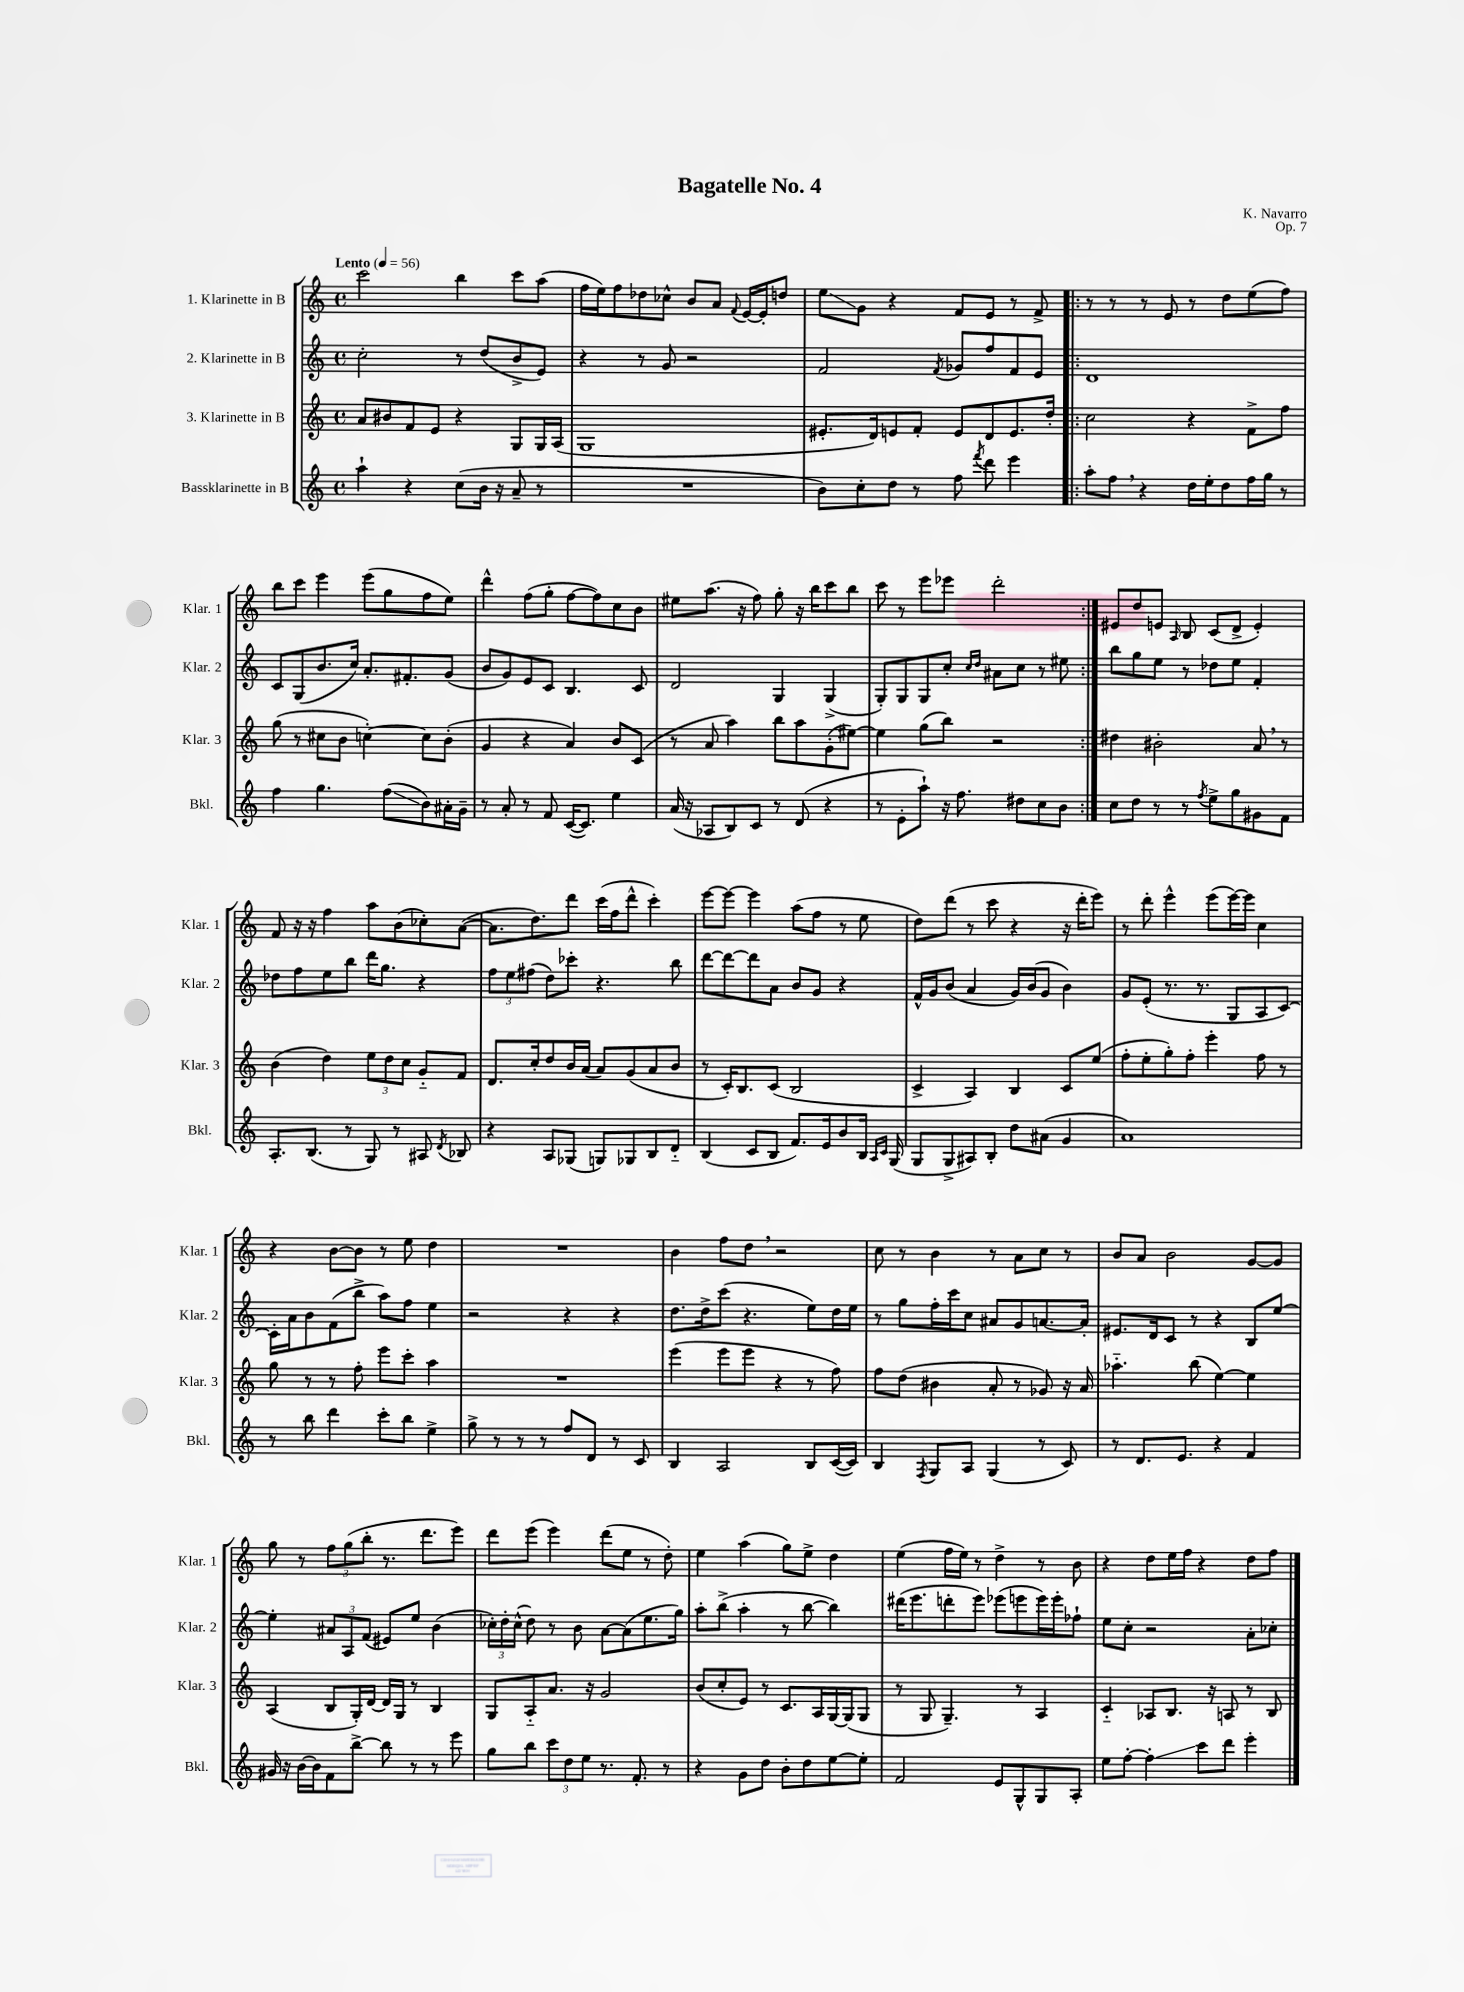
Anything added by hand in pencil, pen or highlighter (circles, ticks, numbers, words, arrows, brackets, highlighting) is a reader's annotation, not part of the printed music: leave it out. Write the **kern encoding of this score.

**kern	**kern	**kern	**kern
*staff4	*staff3	*staff2	*staff1
*clefG2	*clefG2	*clefG2	*clefG2
*k[]	*k[]	*k[]	*k[]
*M4/4	*M4/4	*M4/4	*M4/4
*met(c)	*met(c)	*met(c)	*met(c)
*MM56	*MM56	*MM56	*MM56
4aa`\	8a/L	2cc'\	2ccc\
.	8b#/	.	.
4r	8f/	.	.
.	8e/J	.	.
(8cc\L	4r	8r	4bb\
16b\Jk	.	(8dd/L	.
16r	.	.	.
8a~/	8G/L	8b^/	8ccc\L
8r	16G/L	8e/J)	(8aa\J
.	(16A/JJ	.	.
=	=	=	=
1r	1G	4r	16ff\LL
.	.	.	16ee\J)
.	.	.	8ff\
.	.	8r	8dd-\
.	.	8g/	8cc-^^\J
.	.	2r	8b/L
.	.	.	8a/J
.	.	.	8qqf/
.	.	.	[16e/LL
.	.	.	16e'/]J
.	.	.	8dd/J
=	=	=	=
8b\L)	8.e#'/L	2f/	8ee\L
8cc'\	.	.	8g\J
.	16d/k)	.	.
8dd\J	8e/	.	4r
8r	8f'/J	.	.
.	.	8qf/	.
8ff\	8e/L	8g-/L	8f/L
8qfff/	.	.	.
8ddd\	8d/	8ff/	8e/J
4eee\	8.e/	8f/	8r
.	.	8e/J	8f^/
.	16dd'/Jk	.	.
=!|:	=!|:	=!|:	=!|:
8aa'\L	2cc\	1d	8r
8ff\J	.	.	8r
4r	.	.	8r
.	.	.	8e/
16dd\LL	4r	.	8r
16ee'\J	.	.	.
8dd\	.	.	8dd\L
16ff\L	8f^\L	.	(8ee\
16gg\JJ	.	.	.
8r	8ff\J	.	8ff\J)
=	=	=	=
4ff\	(8gg\	8c/L	8bb\L
.	8r	(8G/	8ccc\J
4.gg\	8cc#\L	8.b/	4eee\
.	8b\J	.	.
.	.	16cc/Jk)	.
.	[4cc'\)	8.a'/L	(8eee\L
(8ff\L	.	.	8gg\
.	.	8.f#'/	.
8b\)	8cc\]L	.	8ff\
16a#'\L	(8b'\J	(8g/J	8ee\J)
16g~\JJ	.	.	.
=	=	=	=
8r	4g/	8b/L	4ddd^^\
8a'/	.	8g/)	.
8r	4r	8e/	(8ff\L
8f/	.	8c/J	8gg'\J
([16c/LK	4a/)	4.B/	[8ff\L
8.c/]J)	.	.	.
.	.	.	8ff\])
4ee\	8b/L	.	8cc\
.	(8c/J	8c/	8b\J
=	=	=	=
(16a/	8r	2d/	8ee#\L
16r	.	.	.
8A-/L	8a/	.	(8.aa\J
8B/)	4aa\)	.	.
.	.	.	16r
8c/J	.	.	8ff\)
8r	8bb\L	4G/	8gg'\
(8d/	8aa\	.	16r
.	.	.	16bb\LK
4r	(8g'\	(4G^/	8ccc\
.	[8ee#\J)	.	8bb\J
=	=	=	=
8r	4ee#\]	8G'/L)	8ccc\
8e'\L	.	8G/	8r
8aa`\J)	(8gg\L	8G/	8eee\L
16r	8bb\J)	8cc'/J	8eee-\J
8.ff\	.	.	.
.	.	16qqcc/LL	.
.	.	16qqdd/JJ	.
.	2r	8a#\L	2ddd'\
8dd#\L	.	8cc\J	.
8cc\	.	8r	.
8b\J	.	8ee#\	.
=:|!	=:|!	=:|!	=:|!
8cc\L	4dd#\	8bb\L	8e#/L
8dd\J	.	8gg\	8dd/
8r	2b#'\	8ee\J	8e/J
.	.	.	16qqA/
8r	.	8r	8B/
8qff/	.	.	.
8ee^\L	.	8dd-\L	(8c/L
8gg\	.	8ee\J	8d^/J
8g#\	8a/	4f'/	4e'/)
8f\J	8r	.	.
=	=	=	=
8.A'/L	(4b\	8dd-\L	8f/
.	.	8ff\	16r
(8.B/J	.	.	16r
.	4dd\)	8ee\	4ff\
8r	.	8bb\J	.
8G/)	12ee\L	16ddd\LK	8aa\L
.	.	8.gg\J	.
.	12dd\	.	.
8r	.	.	(8b\
.	12cc\J	.	.
8A#/	8g'~/L	4r	8cc-'\)
8qd/	.	.	.
8B-/	8f/J	.	([8a\J
=	=	=	=
4r	8.d/L	12ff\L	8.a\]L
.	.	12ee\	.
.	.	(12ff#\J	.
.	16cc'/k	.	8.dd\)
8A/L	8dd/	8dd\L)	.
(8G-/J	16b/L	8ccc-'\J	8ddd\J
.	(16a/JJ	.	.
8G/L)	8a/L)	4.r	(16ccc\LL
.	.	.	16ff\J
8G-/	(8g/	.	8ddd^^\J
8B/	8a/	.	4ccc'\)
8d'~/J	8b/J	8bb\	.
=	=	=	=
(4B/	8r	[8ddd\L	[8eee\L
.	16c'/LK)	8ddd\_	8eee\_J
.	8.B/	.	.
8c/L	.	8ddd\]	4eee\]
8B/J	(8c/J	8a\J	.
8.f/L)	2B/	8b/L	(8aa\L
.	.	8g/J	8ff\J
16e/k	.	.	.
8b/	.	4r	8r
16B/Jk	.	.	8ee\
16qqA/LL	.	.	.
16qqc/JJ	.	.	.
(16G/	.	.	.
=	=	=	=
8G/L	4c^/	16f^^/LL	8dd\L)
.	.	16g/J	.
8G^/	.	(8b/J	(8ddd\J
8A#/)	4A/)	4a/	8r
8B'/J	.	.	8ccc\
8dd\L	4B/	16g/LL)	4r
.	.	(16b/J	.
(8a#\J	.	8g/J	.
4g/	8c/L	4b\)	16r
.	.	.	16ddd'\LK
.	(8ee/J	.	8eee\J)
=	=	=	=
1a)	8ff'\L	8g/L	8r
.	8ee'\	(8e'/J	8ddd'\
.	8gg'\)	8.r	4eee^^\
.	8ff'\J	.	.
.	.	8.r	.
.	4eee'\	.	(8eee\L
.	.	8G/L	[16eee\L)
.	.	.	16eee\]JJ
.	8ff\	8A/	4cc\
.	8r	[8c/J)	.
=	=	=	=
8r	8gg\	16c'\]LL	4r
.	.	16a\J	.
8bb\	8r	8b\	.
4ddd\	8r	(8f\	[8b\L
.	8ff'\	8bb^\J	8b\]J
8ccc'\L	8eee\L	8aa\L)	8r
8bb\J	8ccc'\J	8ff\J	8ee\
4ee^\	4aa\	4ee\	4dd\
=	=	=	=
8gg^\	1r	2r	1r
8r	.	.	.
8r	.	.	.
8r	.	.	.
8ff/L	.	4r	.
8d/J	.	.	.
8r	.	4r	.
8c/	.	.	.
=	=	=	=
4B/	(4eee\	8.dd\L	4b\
.	.	16dd^\k	.
2A/	8eee\L	(8ccc\J	8ff\L
.	8eee\J	4.r	8dd\J
.	4r	.	2r
8B/L	8r	8ee\L)	.
([16c/L	8ff\)	16dd\L	.
16c/]JJ)	.	16ee\JJ	.
=	=	=	=
4B/	8ff\L	8r	8cc\
.	(8dd\J	8gg\L	8r
8qF/	.	.	.
8G/L	4b#\	16ff'\L	4b\
.	.	16ccc\J	.
8A/J	.	8cc\J	.
(4G/	8a'/	8a#/L	8r
.	8r	8g/	8a\L
8r	8g-/)	[8.a/	8cc\J
8c/)	16r	.	8r
.	16a/	16a'/]Jk	.
=	=	=	=
8r	4.aa-'~\	8.e#/L	8b/L
8.d/L	.	.	8a/J
.	.	16d/k	.
.	.	8c/J	2b\
8.e/J	.	.	.
.	(8bb\	8r	.
4r	[4ee\)	4r	.
4f/	4ee\]	8B/L	[8g/L
.	.	[8ee/J	8g/]J
=	=	=	=
16g#/	(4A/	4ee'\]	8gg\
16r	.	.	.
[16b\LL	.	.	8r
16b\]J	.	.	.
8f\	8B/L	12a#/L	12ff\L
.	.	12A/	(12gg\
[8bb^\J	16G'/L)	.	.
.	.	(12f/J	12bb'\J
.	[16d/JJ	.	.
8bb\]	16d/]LL	8e#/L)	8.r
.	16G/JJ	.	.
8r	8r	8ee/J	.
.	.	.	8.ddd\L
8r	4B/	(4b\	.
8eee\	.	.	8eee\J)
=	=	=	=
8gg\L	8G/L	24cc-'\LL)	8ddd\L
.	.	24dd'\	.
.	.	(24cc-^^\JJ	.
8bb\J	8A'~/	8dd\)	(8eee\J
12ccc\L	8.a/J	8r	4eee\)
12dd\	.	.	.
.	.	8b\	.
12ee\J	.	.	.
.	16r	.	.
8.r	2g/	[8a\L	(8ddd\L
.	.	(8a\]	8ee\J
8.f'/	.	.	.
.	.	8.ee\	8r
8r	.	.	8dd'\)
.	.	16gg\Jk)	.
=	=	=	=
4r	(8b/L	8aa'\L	4ee\
.	8cc'/	(8bb^\J	.
8g\L	8e/J)	4aa'\	(4aa\
8dd\J	8r	.	.
8b'\L	8.c/L	8r	8gg\L)
8dd\	.	[8bb\	8ee^\J
.	16A/L	.	.
[8ee\	[16G/	4bb\])	4dd\
.	(16G/]J	.	.
8ee'\]J	8G/J	.	.
=	=	=	=
2f/	8r	(16ddd#\LK	(4ee\
.	.	8.eee\	.
.	8G/	.	.
.	4.G~/)	8ddd'\	16ff\LL
.	.	.	16ee\JJ)
.	.	8eee\J)	8r
8e/L	.	(8eee-\L	4dd^\
8G^^/	8r	8eee\	.
8G/	4A/	16eee\L)	8r
.	.	16eee'\J	.
8A'/J	.	8ff-`\J	8b\
=	=	=	=
8ee\L	4c'~/	8ee\L	4r
[8ff'\J	.	8cc'\J	.
4ff'\]	8A-/L	2r	8dd\L
.	8.B/J	.	16ee\L
.	.	.	16ff\JJ
8ccc\L	.	.	4r
.	16r	.	.
8ddd\J	8A/	.	.
4eee'\	8r	8a'\L	8dd\L
.	8B/	8cc-'\J	8ff\J
==	==	==	==
*-	*-	*-	*-
